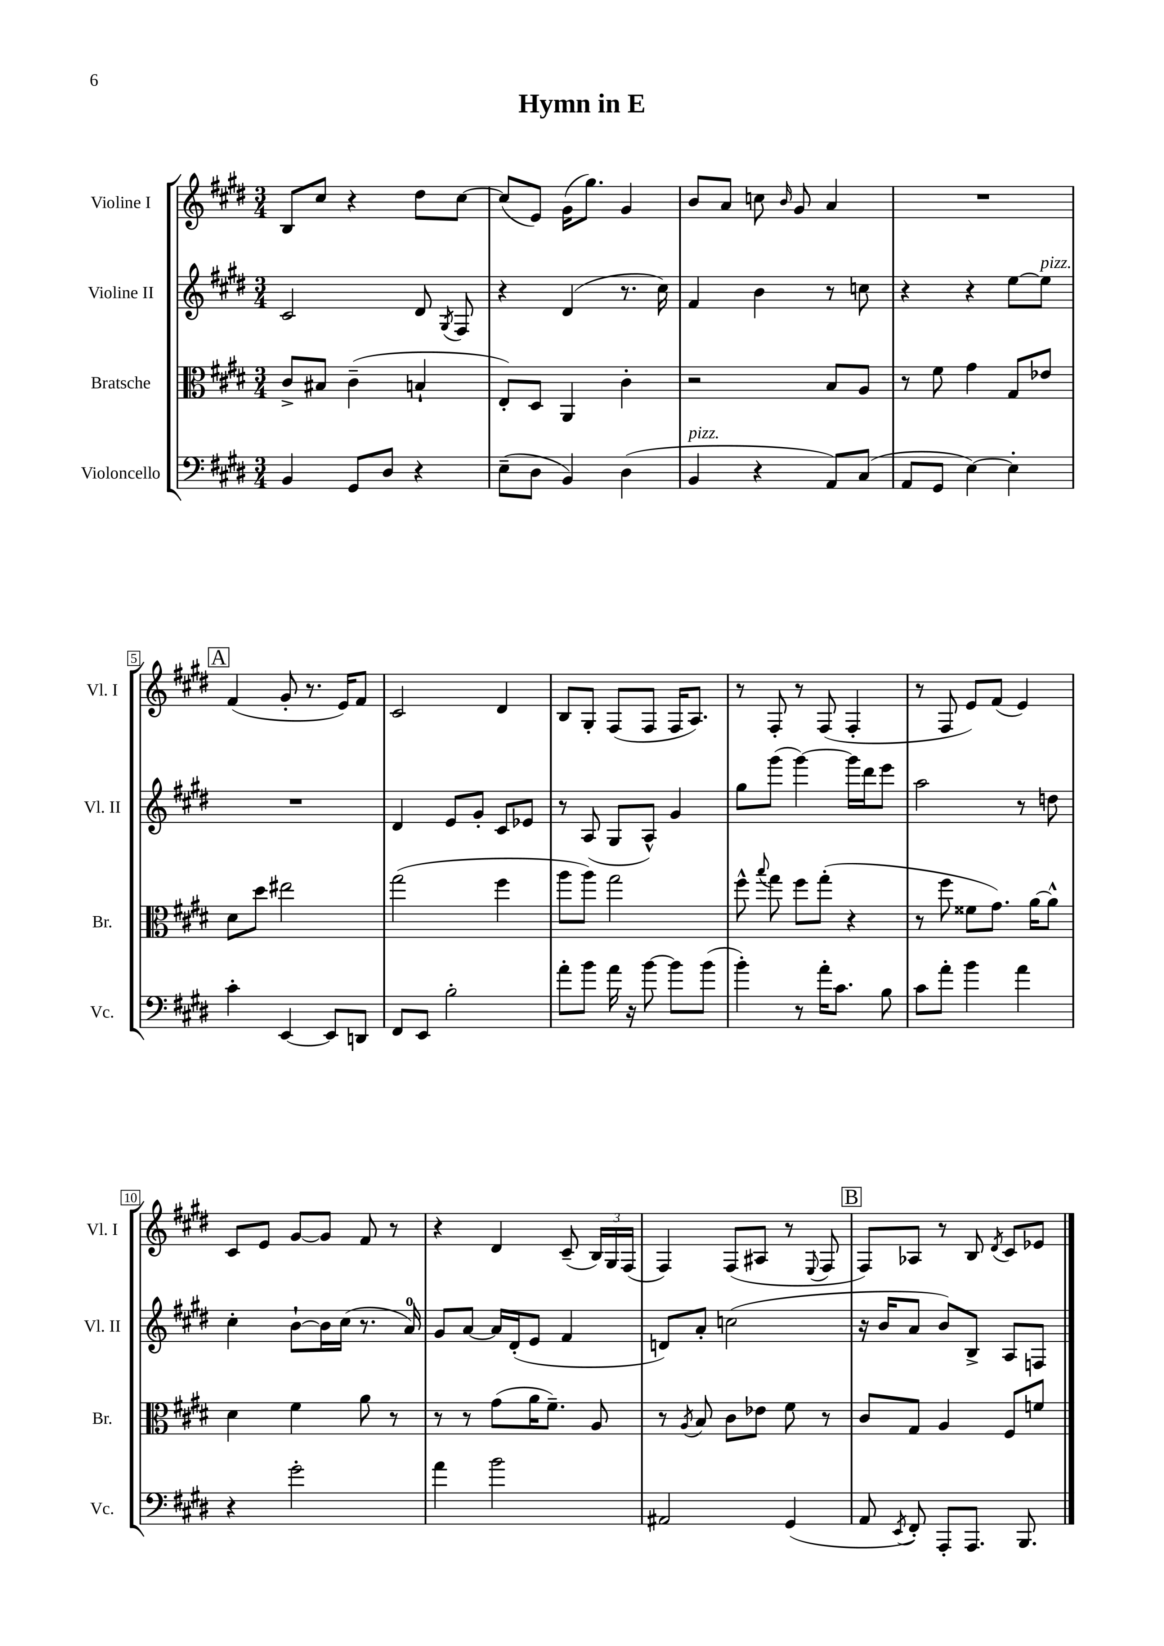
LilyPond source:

\header { title = "Hymn in E" }
<<
\new StaffGroup <<
\new Staff = "s0" \with { instrumentName = "Violine I" shortInstrumentName = "Vl. I" } {
    \clef treble \key e \major \numericTimeSignature \time 3/4
    \autoBeamOff b8[ cis''8] r4 dis''8[ cis''8]~ |
    cis''8[( e'8]) gis'16[( gis''8.]) gis'4 |
    b'8[ a'8] c''8 \grace { b'16 } gis'8 a'4 |
    R2. |
    \mark \markup { \box "A" } fis'4( gis'8-. r8. e'16[) fis'8] |
    cis'2 dis'4 |
    b8[ gis8]-. fis8[( fis8] fis16[ a8.]) |
    r8 fis8-. r8 fis8( fis4-. |
    r8 fis8 e'8[) fis'8]( e'4) |
    cis'8[ e'8] gis'8[~ gis'8] fis'8 r8 |
    r4 dis'4 cis'8--( \tuplet 3/2 { b16[) gis16 fis16]( } |
    fis4) fis8[( ais8] r8 \appoggiatura { e8 } fis8 |
    \mark \markup { \box "B" } fis8[) aes8] r8 b8 \acciaccatura { dis'8 } cis'8[ ees'8] \bar "|." |
}
\new Staff = "s1" \with { instrumentName = "Violine II" shortInstrumentName = "Vl. II" } {
    \clef treble \key e \major \numericTimeSignature \time 3/4
    \autoBeamOff cis'2 dis'8 \acciaccatura { gis8 } fis8 |
    r4 dis'4( r8. cis''16) |
    fis'4 b'4 r8 c''8 |
    r4 r4 e''8[~ e''8]^\markup { \italic "pizz." } |
    \mark \markup { \box "A" } R2. |
    dis'4 e'8[ gis'8]-. cis'8[ ees'8] |
    r8 a8( gis8[ a8]-^) gis'4 |
    gis''8[ gis'''8]( gis'''4~) gis'''16[ dis'''16 e'''8] |
    a''2 r8 d''8 |
    cis''4-. b'8[~-! b'16 cis''16]( r8. a'16-0) |
    gis'8[ a'8]~ a'16[ dis'16-.( e'8] fis'4 |
    d'8[) a'8]-. c''2( |
    \mark \markup { \box "B" } r16 b'16[ a'8] b'8[) b8]-> a8[ f8] \bar "|." |
}
\new Staff = "s2" \with { instrumentName = "Bratsche" shortInstrumentName = "Br." } {
    \clef alto \key e \major \numericTimeSignature \time 3/4
    \autoBeamOff cis'8[-> bis8] cis'4--( b4-! |
    e8[-.) dis8] a,4 cis'4-. |
    r2 b8[ a8] |
    r8 fis'8 gis'4 gis8[ ees'8] |
    \mark \markup { \box "A" } dis'8[ dis''8] eis''2 |
    gis''2( fis''4 |
    a''8[ a''8]) gis''2 |
    fis''8-^ \appoggiatura { b''8 } gis''8 fis''8[ gis''8]-.( r4 |
    r8 fis''8 fisis'8[ gis'8.]) a'16[~ a'8]-^ |
    dis'4 fis'4 a'8 r8 |
    r8 r8 gis'8[( a'16 fis'8.]--) a8 |
    r8 \acciaccatura { a8 } b8 cis'8[ ees'8] fis'8 r8 |
    \mark \markup { \box "B" } cis'8[ gis8] a4 fis8[ f'8] \bar "|." |
}
\new Staff = "s3" \with { instrumentName = "Violoncello" shortInstrumentName = "Vc." } {
    \clef bass \key e \major \numericTimeSignature \time 3/4
    \autoBeamOff b,4 gis,8[ dis8] r4 |
    e8[--( dis8] b,4) dis4( |
    b,4^\markup { \italic "pizz." } r4 a,8[) cis8]( |
    a,8[ gis,8] e4~) e4-. |
    \mark \markup { \box "A" } cis'4-. e,4~ e,8[ d,8] |
    fis,8[ e,8] b2-. |
    a'8[-. b'8] a'16 r16 b'8~ b'8[ b'8]( |
    b'4-.) r8 a'16[-. cis'8.] b8 |
    cis'8[ a'8]-. b'4 a'4 |
    r4 gis'2-. |
    a'4 b'2 |
    ais,2 gis,4( |
    \mark \markup { \box "B" } a,8 \acciaccatura { e,8 } fis,8-.) a,,8[-. a,,8.] b,,8. \bar "|." |
}
>>
>>
\layout { \context { \Score \override BarNumber.stencil = #(make-stencil-boxer 0.1 0.3 ly:text-interface::print) } }
